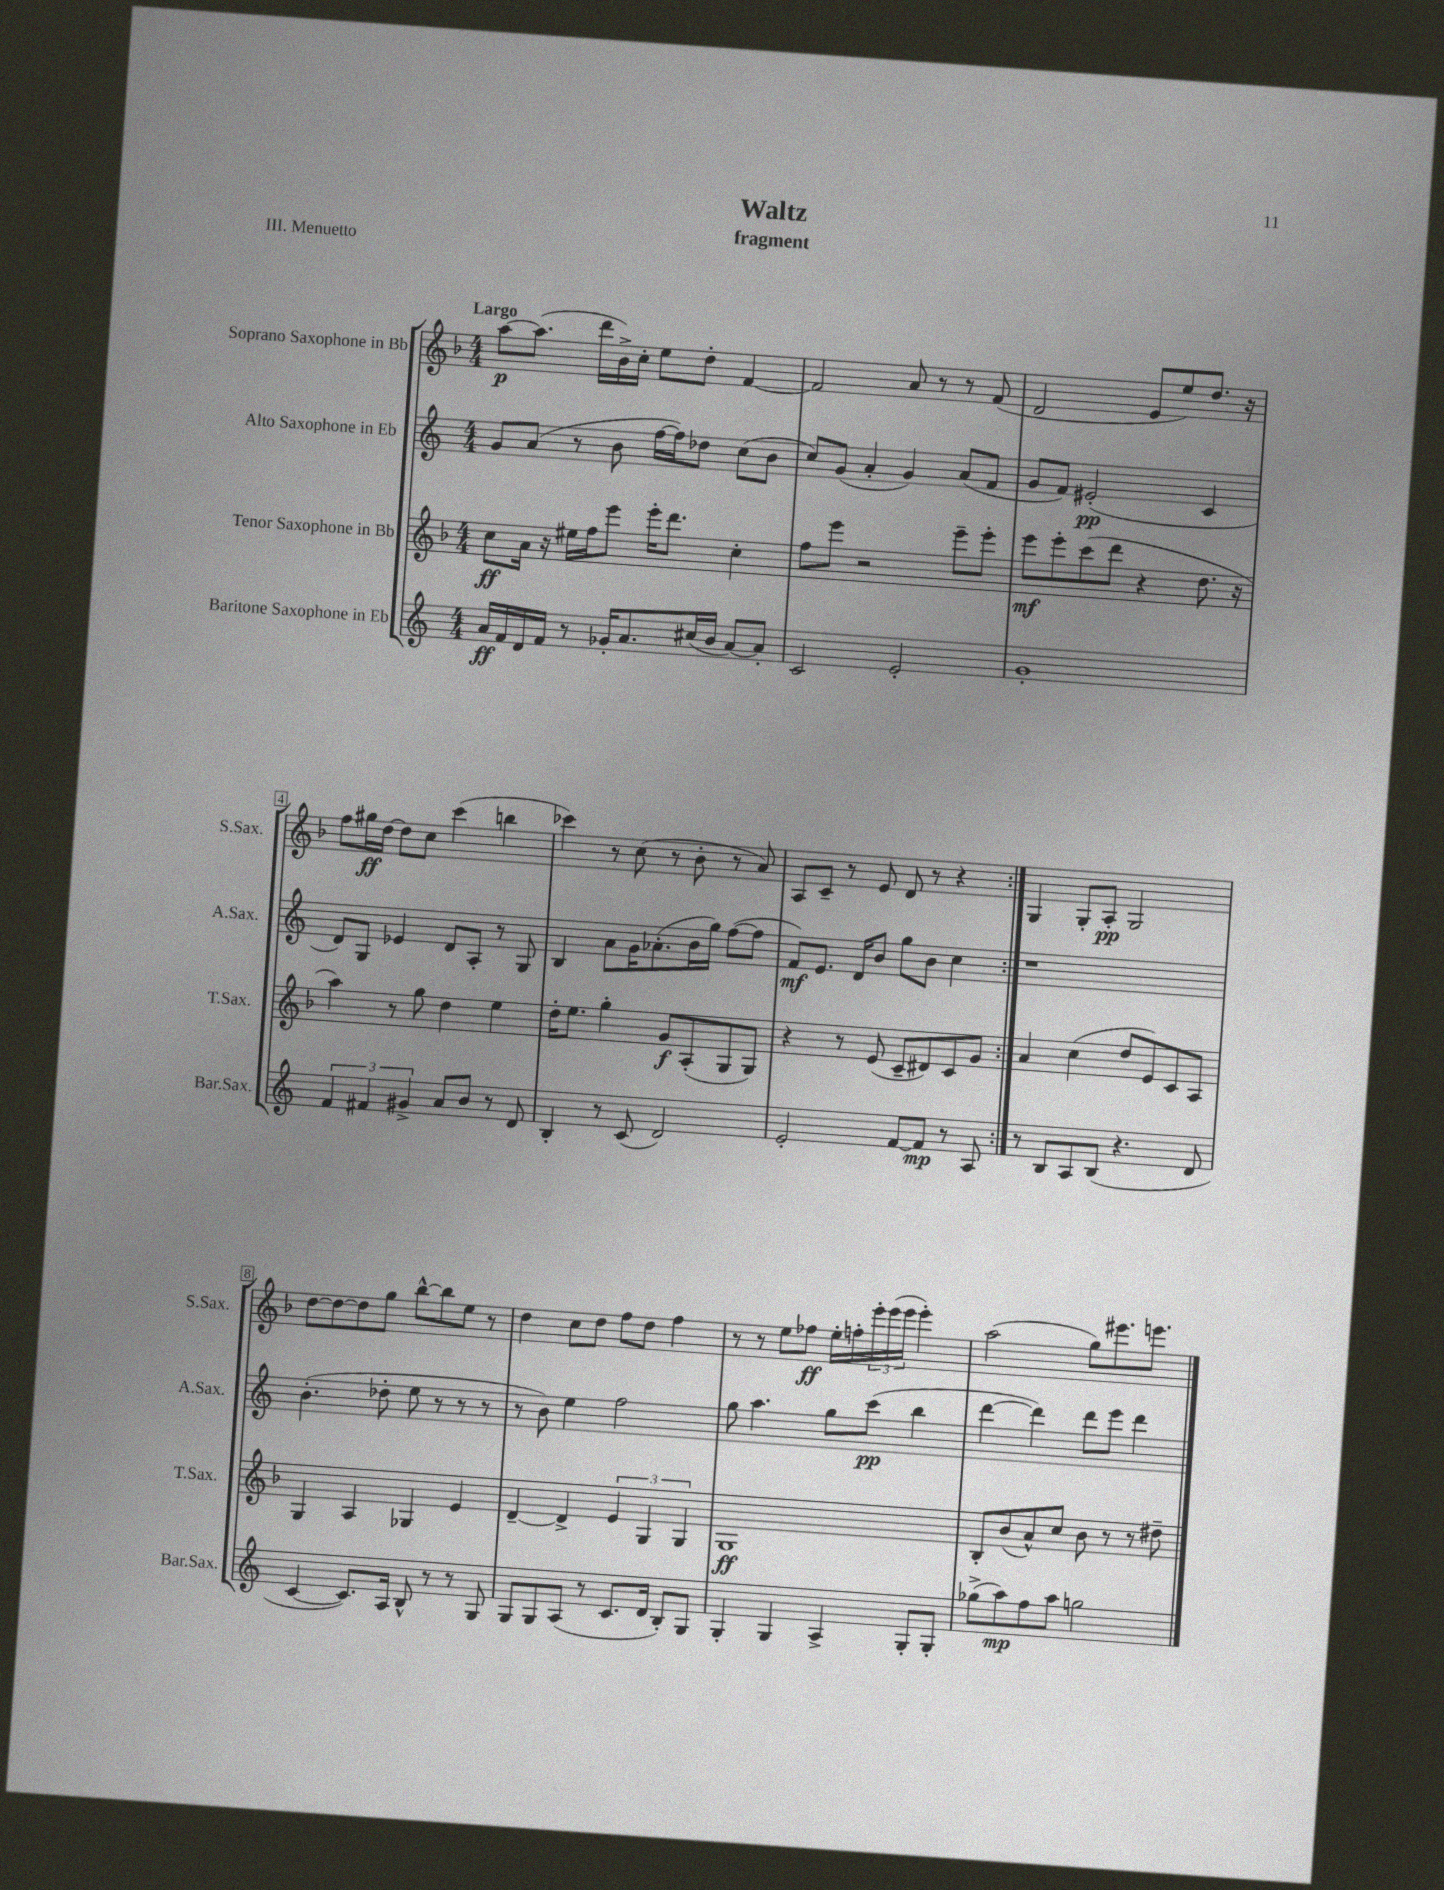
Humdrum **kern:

**kern	**kern	**kern	**kern
*staff4	*staff3	*staff2	*staff1
*clefG2	*clefG2	*clefG2	*clefG2
*k[]	*k[b-]	*k[]	*k[b-]
*M4/4	*M4/4	*M4/4	*M4/4
16a/LL	8cc\L	8g/L	[8aa\L
16f/	.	.	.
16d/	16a\Jk	(8a/J	(8.aa\]J
16f/JJ	16r	.	.
8r	16ee#\LL	8r	.
.	16ff\J	.	16ddd\LL
16g-'/LK	8eee\J	8b\	16b-^\)
8.a/	.	.	16cc'\JJ
.	16eee'\LK	[16ff\LL	8ee\L
.	8.ddd\J	16ff\]J)	.
(16cc#/L	.	8dd-\J	8dd'\J
16b/JJ	.	.	.
[8a/L)	4cc'\	(8cc\L	[4f/
8a'/]J	.	8b\J	.
=	=	=	=
2c/	8ff\L	8cc/L)	2f/]
.	8eee\J	(8g/J	.
.	2r	4a'/	.
2e'/	.	4g/)	8a/
.	.	.	8r
.	8eee~\L	(8a/L	8r
.	8eee'\J	8f/J	(8f/
=	=	=	=
1g'	8eee\L	8g/L	2d/
.	8eee'\	8f/J)	.
.	(8ccc\	(2e#'/	.
.	8ddd\J	.	.
.	4r	.	8e/L
.	.	.	8ee/)
.	8.dd\	4c/	8.dd/J
.	16r	.	16r
=	=	=	=
6f/	4aa\)	8d/L)	8ff\L
.	.	8G/J	16gg#\L
6f#/	.	.	.
.	.	.	[16dd\JJ
.	8r	4e-/	8dd\]L
6g#^/	.	.	.
.	8gg\	.	8cc\J
8a/L	4dd\	8d/L	(4ccc\
8b/J	.	8A'/J	.
8r	4ee\	8r	4bb\
8d/	.	8G/	.
=	=	=	=
4B'/	16dd'\LK	4B/	4ccc-\)
.	8.ee\J	.	.
8r	4gg'\	8a\L	8r
(8c/	.	16g\K	(8cc\
.	.	(8.a-'\	.
2d/)	8g/L	.	8r
.	(8A'/	16b\L	8b-'\
.	.	16gg\JJ)	.
.	8G/	([8ff\L	8r
.	8G/J)	8ff\]J	8a/)
=	=	=	=
2e'/	4r	8f/L)	8A/L
.	.	8.e/J	8c~/J
.	8r	.	8r
.	.	16d/LK	.
.	(8e/	8b/J	8e/
[8f/L	8c~/L	8gg\L	8d/
8f/]J	8d#/)	8b\J	8r
8r	8c/	4cc\	4r
8A/	8g/J	.	.
=:|!	=:|!	=:|!	=:|!
8r	4a/	1r	4G/
8B/L	.	.	.
8A/	(4cc\	.	8G'/L
(8B/J	.	.	8A'/J
4.r	8dd/L	.	2G/
.	8e/)	.	.
.	8c/	.	.
8d/	8A/J	.	.
=	=	=	=
[4c/	4G/	(4.b'\	[8dd\L
.	.	.	8dd\_
8.c/]L)	4A/	.	8dd\]
.	.	8dd-'\	8gg\J
16A/Jk	.	.	.
8B^^/	4G-/	8ee\	[8bb-^^\L
8r	.	8r	8bb-\]
8r	4e/	8r	8ee\J
8G/	.	8r	8r
=	=	=	=
8G/L	[4d~/	8r	4dd\
8G/	.	8b\)	.
(8A/J	4d^/]	4ee\	8cc\L
8r	.	.	8dd\J
8.c/L	6e/	2ff\	8ff\L
.	.	.	8dd\J
.	6G/	.	.
16d/Jk	.	.	.
8B'/L)	.	.	4ff\
.	6G/	.	.
8G/J	.	.	.
=	=	=	=
4G'/	1G	8gg\	8r
.	.	4.aa\	8r
4G/	.	.	8ee\L
.	.	.	8ff-\J
4A^/	.	8gg\L	16ee'\LL
.	.	.	16ff'\
.	.	(8ccc\J	24eee'\
.	.	.	(24eee\
.	.	.	24eee\JJ
8G'/L	.	4bb\	4eee'\)
8G'/J	.	.	.
=	=	=	=
(8gg-^\L	8B-'/L	[4ddd\	(2aa\
8aa\)	(8b-/	.	.
8ff\	8a^^/)	4ddd\])	.
8aa\J	8cc/J	.	.
2gg\	8b-\	8ddd\L	8gg\L)
.	8r	8eee\J	8.eee#\
.	8r	4ddd\	.
.	.	.	8.eee\J
.	8dd#~\	.	.
==	==	==	==
*-	*-	*-	*-
